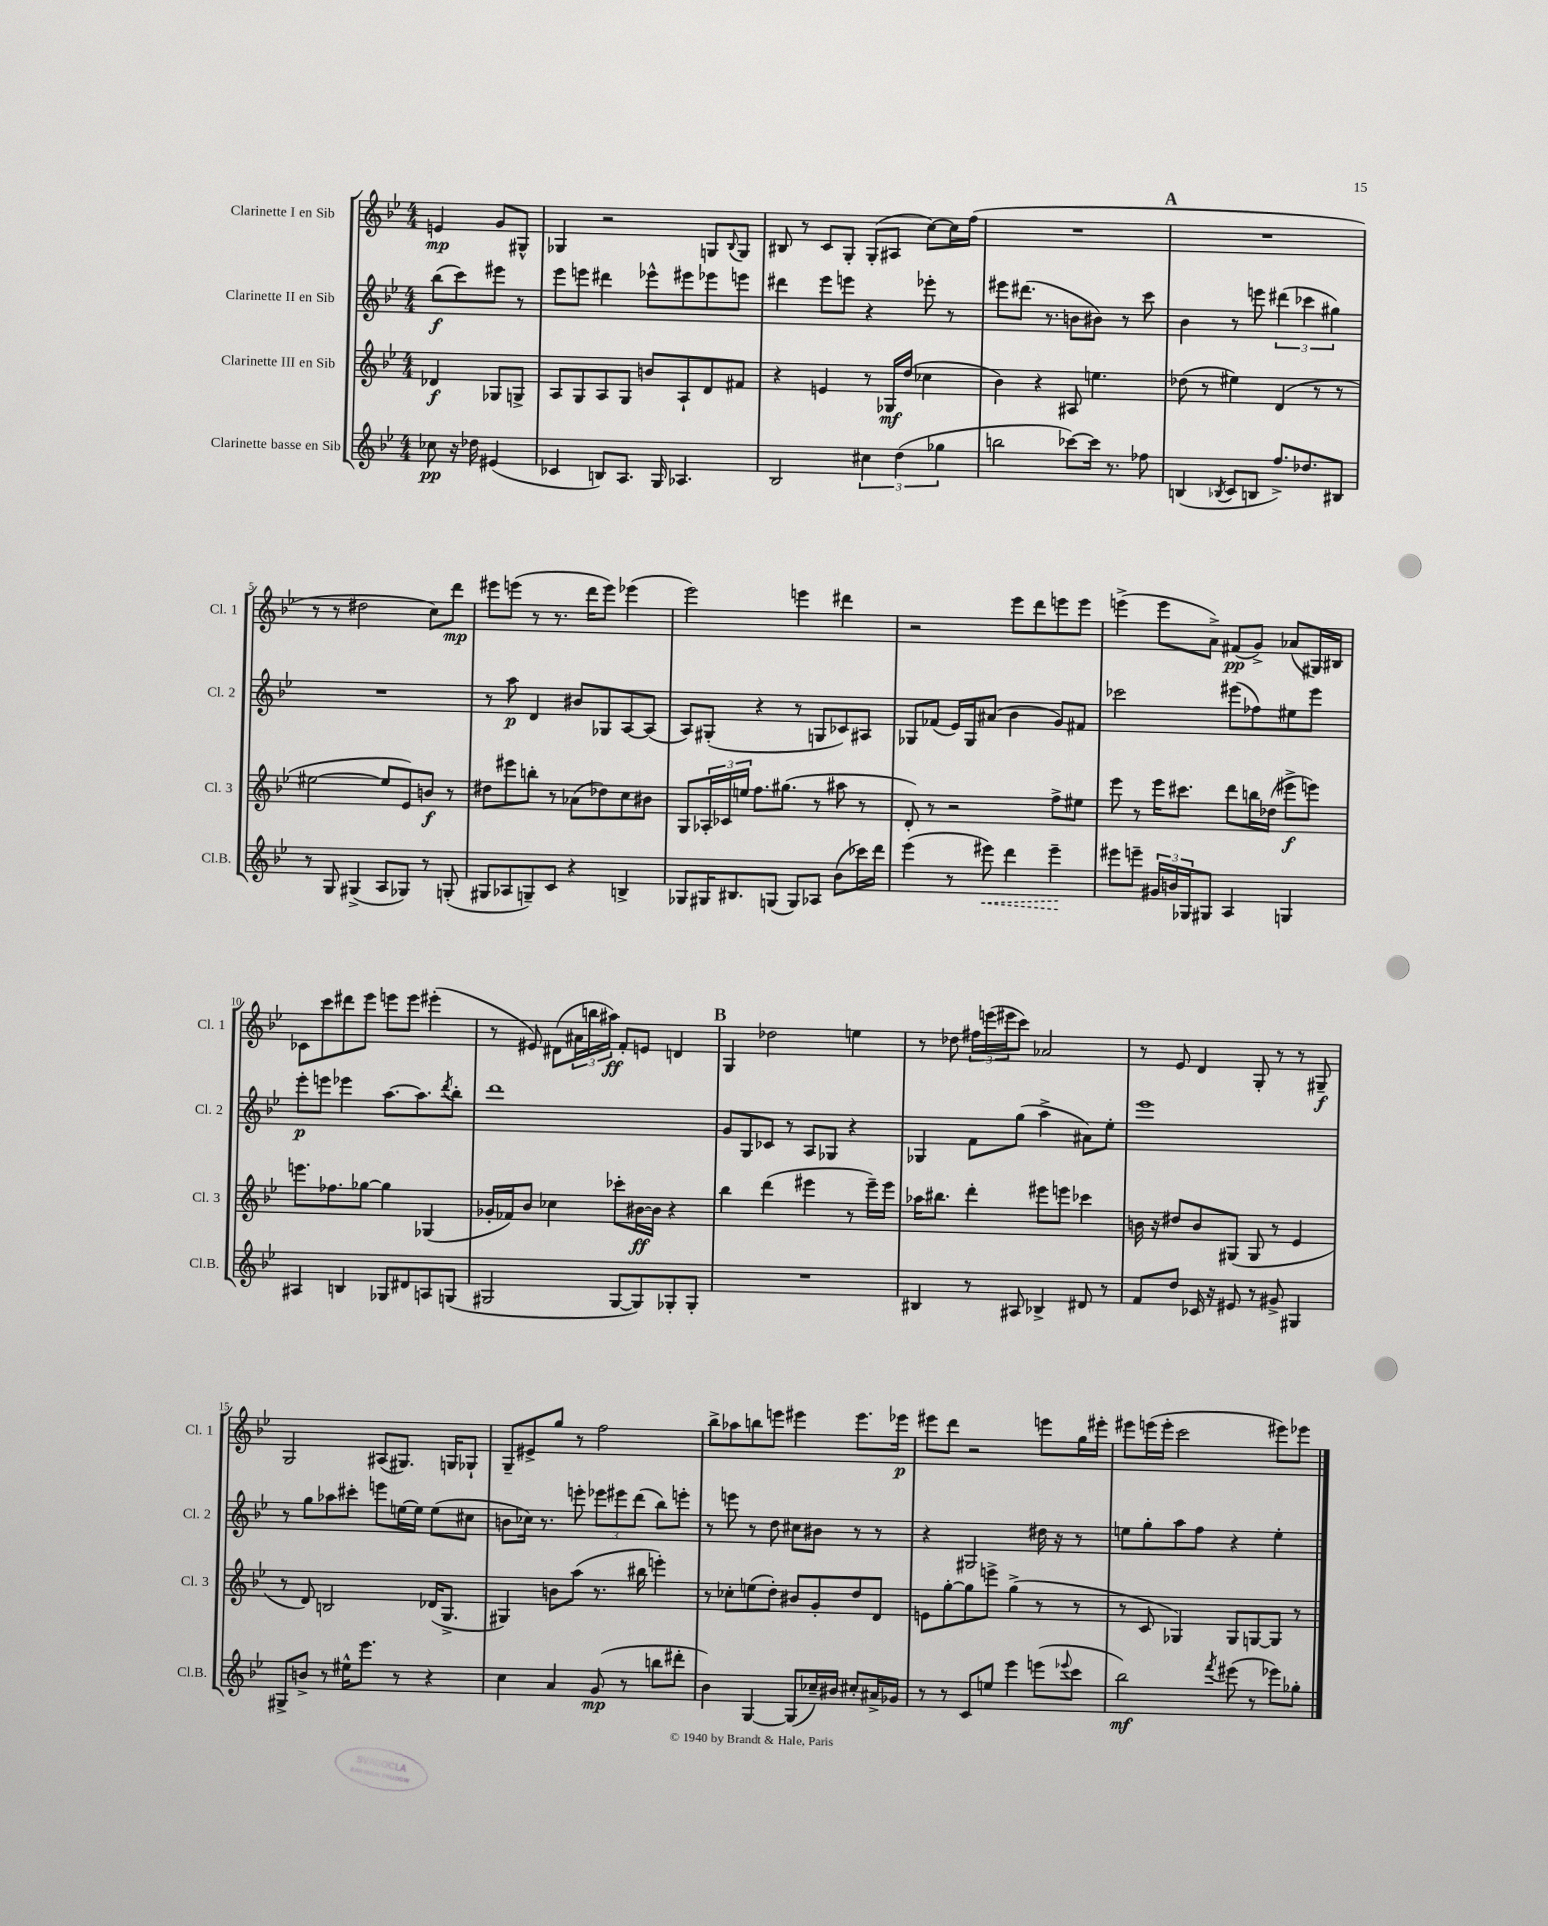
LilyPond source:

<<
\new StaffGroup <<
\new Staff = "s0" \with { instrumentName = "Clarinette I en Sib" shortInstrumentName = "Cl. 1" } {
    \clef treble \key bes \major \numericTimeSignature \time 4/4 \partial 2
    e'4\mp g'8 gis8-^ |
    ges4 r2 g8 \appoggiatura { bes8 } g8 |
    bis8 r8 c'8 g8-. g8-.( ais8 c''8~) c''16 f''16( |
    R1 |
    \mark \markup { \bold "A" } R1 |
    r8 r8 dis''2 c''8) d'''8\mp |
    eis'''8 e'''8( r8 r8. d'''16 e'''8) ees'''4( |
    ees'''2) e'''4 dis'''4 |
    r2 ees'''8 d'''8 e'''8 e'''8 |
    e'''4->( e'''8 a'8->) fis'8\pp( g'8->) aes'8( gis16) bis16 |
    ces'8 c'''8 dis'''8 ees'''8 e'''8 e'''8 eis'''4-.( |
    r8 eis'8) dis'8( \tuplet 3/2 { ais'16 b''16 ais''16\ff) } f'8-. e'8 d'4 |
    \mark \markup { \bold "B" } g4 des''2 e''4 |
    r8 des''8 \tuplet 3/2 { fis''16 e'''16( eis'''16 } c'''8) aes'2 |
    r8 ees'8 d'4 g8-. r8 r8 gis8--\f |
    g2 ais8( gis8.) g16 ges8-! |
    g8-- eis'8-> g''8 r8 f''2 |
    bes''8-> aes''8 b''8 e'''8 eis'''4 eis'''8. ees'''16\p |
    eis'''8 d'''8 r2 e'''8 g''16 eis'''16-. |
    eis'''8 e'''16( e'''16-. c'''2 eis'''8) ees'''8 \bar "|." |
}
\new Staff = "s1" \with { instrumentName = "Clarinette II en Sib" shortInstrumentName = "Cl. 2" } {
    \clef treble \key bes \major \numericTimeSignature \time 4/4 \partial 2
    bes''8\f( c'''8) eis'''8 r8 |
    ees'''8 e'''8 dis'''4 ees'''8-^ eis'''8 ees'''8 e'''8 |
    dis'''4 ees'''8 e'''8 r4 ees'''8-. r8 |
    eis'''8 dis'''8.( r8. b'8 bis'8) r8 c'''8 |
    \mark \markup { \bold "A" } bes'4 r8 e'''8 \tuplet 3/2 { dis'''4( ces'''4 gis''4) } |
    R1 |
    r8 a''8\p d'4 bis'8 ges8 a8~ a8( |
    a8) gis8-.( r4 r8 g8 ces'8) ais8 |
    ges8 fes'8( ees'16) ges16 ais'8( bes'4 g'8) fis'8 |
    ces'''2 eis'''8( fes''8) eis''8 eis'''8 |
    ees'''8-.\p e'''8 ees'''4 a''8.~ a''8. \acciaccatura { d'''8 } bes''8-. |
    d'''1 |
    \mark \markup { \bold "B" } g'8 g8 ces'8 r8 a8 ges8 r4 |
    ges4 f'8 g''8( a''4-> ais'8) ees''8-. |
    ees'''1 |
    r8 g''8 aes''8 cis'''8-. e'''8 e''16~ e''16 e''8( cis''8 |
    b'8 ces''16) r8. e'''8-. \tuplet 3/2 { ees'''8 eis'''8 d'''8( } bes''8) e'''8-. |
    r8 e'''8 r8 d''8 cis''8 bis'8 r8 r8 |
    r4 gis2 dis''16 r16 r8 |
    e''8 g''8-. a''8 f''8 r4 e''4-. \bar "|." |
}
\new Staff = "s2" \with { instrumentName = "Clarinette III en Sib" shortInstrumentName = "Cl. 3" } {
    \clef treble \key bes \major \numericTimeSignature \time 4/4 \partial 2
    des'4\f ges8 g8-> |
    a8 g8 a8 g8 b'8 a8-! d'8 fis'8 |
    r4 e'4 r8 ges16\mf d''16( ces''4 |
    bes'4) r4 ais8 e''4. |
    \mark \markup { \bold "A" } des''8( r8 eis''4) d'4( r8 r8 |
    eis''2~ eis''8 ees'8) b'8\f r8 |
    dis''8 eis'''8 b''8-. r8 aes'8( des''8) c''8 bis'8 |
    g8 \tuplet 3/2 { aes16-. ces'16 e''16 } f''8. gis''8.( r8 ais''8 r8 |
    d'8-.) r8 r2 f''8-> eis''8 |
    ees'''8 r8 ees'''16 cis'''8. d'''8 b''16 des''16( eis'''8->\f e'''8) |
    e'''8. fes''8. ges''8~ ges''4 ges4( |
    ges'16-. fes'16) bes'8 ces''4 ces'''8-. bis'16~\ff bis'16 r4 |
    \mark \markup { \bold "B" } bes''4 d'''4( eis'''4 r8 eis'''16--) eis'''16 |
    aes''16 bis''8. d'''4-. eis'''8 e'''8 ces'''4 |
    b'16 r16 dis''8 b'8 gis8( gis8 r8 ees'4 |
    r8 d'8) b2 des'16( g8.-> |
    gis4) b'8 a''8( r8. bis''16 e'''4-.) |
    r8 ces''8-. e''8( d''8-.) bis'8 g'8-. d''8 d'8 |
    e'8 g''8~-. g''8 e'''8-> g''4->( r8 r8 |
    r8 c'8 ges4) ges8 g8~ g8 r8 \bar "|." |
}
\new Staff = "s3" \with { instrumentName = "Clarinette basse en Sib" shortInstrumentName = "Cl.B." } {
    \clef treble \key bes \major \numericTimeSignature \time 4/4 \partial 2
    ces''8\pp r16 des''16 eis'4( |
    ces'4 b8) a8. g16 aes4. |
    bes2 \tuplet 3/2 { cis''4 d''4( ges''4 } |
    b''2 ces'''8~) ces'''16 r8. fes''8 |
    \mark \markup { \bold "A" } b4( \acciaccatura { bes8 } c'8 b8 f''8.->) des''8. bis8 |
    r8 g8 gis4->( a8 ges8) r8 g8-.( |
    gis8 aes8 g8--) c'8 r4 b4-> |
    ges8 gis16 bis8. g8( g8) aes8 bes'8( ces'''16) d'''16 |
    ees'''4( r8 \once \override Hairpin.style = #'dashed-line eis'''8\<) d'''4 eis'''4--\! |
    eis'''8 e'''8-- \tuplet 3/2 { gis'16 b'16 ges16 } gis8 a4 g4 |
    ais4 b4 ges8 dis'8 a8 g8( |
    gis2 gis8~ gis8) ges8-. ges8-. |
    \mark \markup { \bold "B" } R1 |
    bis4 r8 ais8 bes4-> dis'8 r8 |
    f'8 d''8 ces'16 r16 eis'8 r8 gis'8-> gis4 |
    gis8-> b'8-> r8 eis''16-^ ees'''8. r8 r4 |
    c''4 a'4 g'8\mp( r8 b''8 dis'''8-. |
    bes'4) g4~ g8( ces''16--) bis'16 cis''8-. ais'16-> ges'16 |
    r8 r8 c'8 e''8 ees'''4 e'''8( \appoggiatura { ees'''8 } c'''8 |
    bes''2\mf) \acciaccatura { f'''8 } eis'''8( r8 ees'''8) ges''8-. \bar "|." |
}
>>
>>
